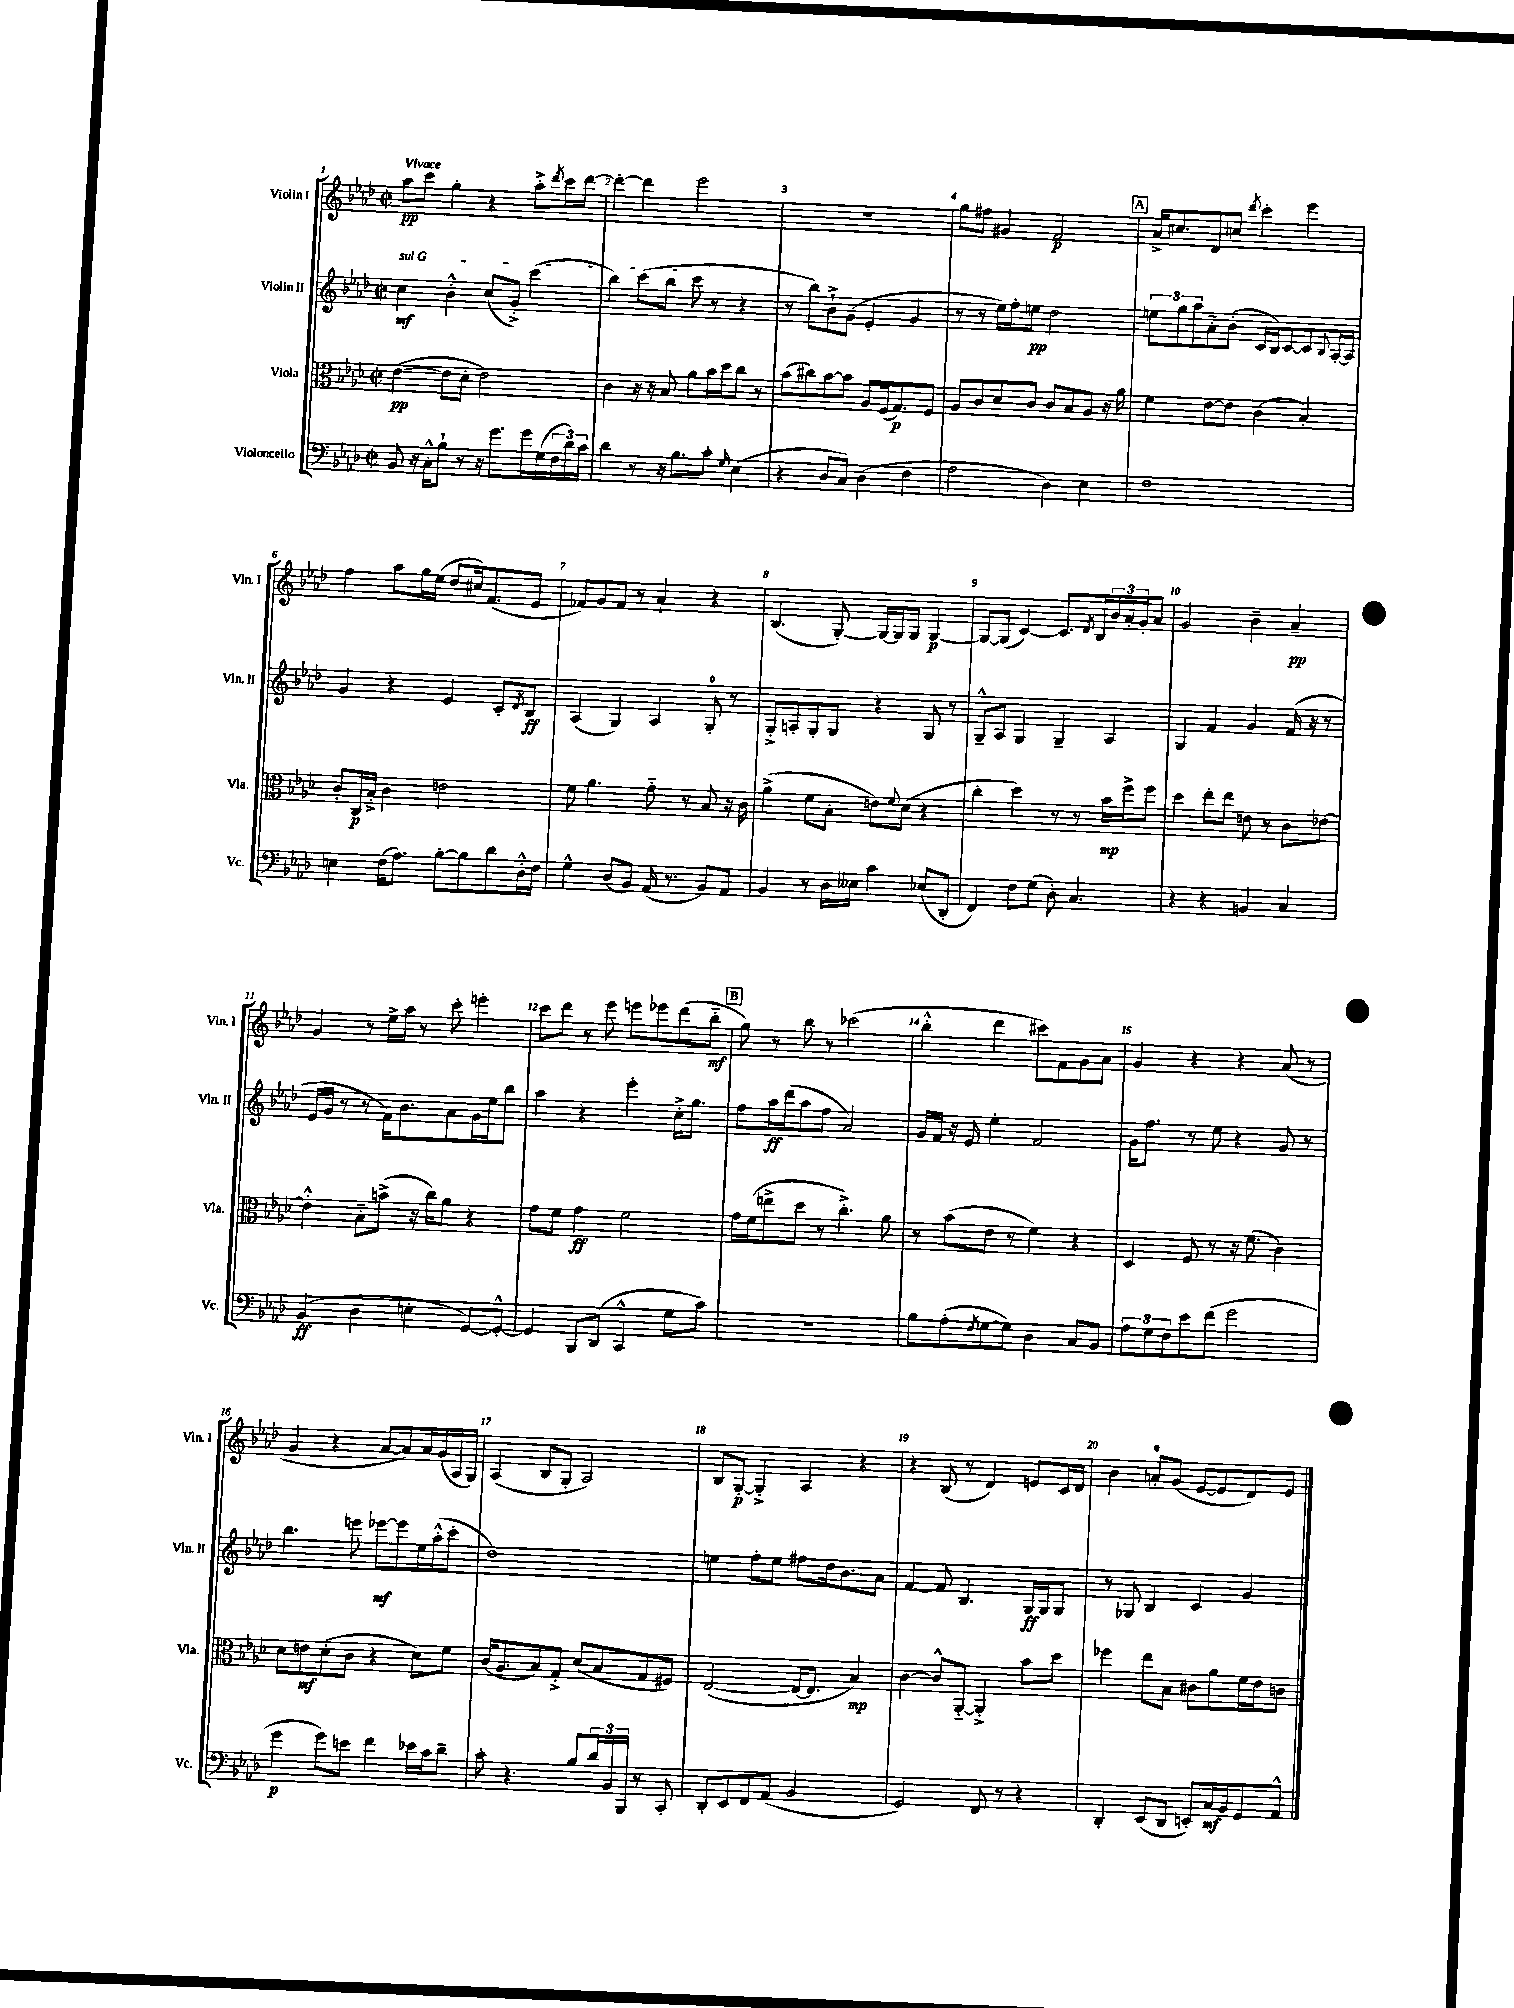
<<
\new StaffGroup <<
\new Staff = "s0" \with { instrumentName = "Violin I" shortInstrumentName = "Vln. I" } {
    \clef treble \key aes \major \defaultTimeSignature \time 2/2 \tempo "Vivace"
    aes''8\pp c'''8 g''4-. r4 aes''8-.-> \acciaccatura { des'''8 } c'''16 des'''16~ |
    des'''4~-. des'''4 ees'''2 |
    R1 |
    g''8 fis''8 gis'4 f'2\p |
    \mark \markup { \box "A" } aes'16-> cis''8. des'8 c''8 \acciaccatura { des'''8 } c'''4-. ees'''4 |
    f''4 aes''8 g''16 ees''16( des''8 cis''16) f'8.( ees'8 |
    fes'8) g'8 fes'8 r8 aes'4-! r4 |
    bes4.( g8~-.) g16~ g16 g8 g4~\p |
    g8~ g8( c'4~) c'8. \acciaccatura { des'8 } bes16 \tuplet 3/2 { bes'16 aes'16-. g'16-. } aes'8 |
    g'2 bes'4-- aes'4--\pp |
    g'4 r8 ees''16-> aes''16 r8 c'''8-. e'''4-. |
    c'''8 des'''8 r8 ees'''8 e'''8 ees'''8 des'''8( bes''8-_\mf |
    \mark \markup { \box "B" } g''8) r8 bes''8 r8 ces'''2( |
    bes''4-.-^ des'''4 cis'''8) f'8 g'8 aes'8 |
    g'4 r4 r4 aes'8( r8 |
    g'4 r4 aes'8~ aes'8) aes'16 g'16( aes16 g16) |
    aes4( bes8 g8-. aes2) |
    bes8 g8~-.\p g4-.-> aes4 r4 |
    r4 bes8( r8 des'4) e'8 c'16 des'16 |
    bes'4 a'8-0-. g'8( ees'8~ ees'8 des'8) ees'8 \bar "|." |
}
\new Staff = "s1" \with { instrumentName = "Violin II" shortInstrumentName = "Vln. II" } {
    \clef treble \key aes \major \defaultTimeSignature \time 2/2
    \once \override TextSpanner.bound-details.left.text = \markup { \italic "sul G" } c''4\mf\startTextSpan bes'4-.-^ c''8( g'8-.->) c'''4( |
    bes''4) c'''8( bes''8 c'''8\stopTextSpan r8 r4 |
    r8 bes''8) bes'8-!-> g'8( ees'4-. g'4 |
    r8 r8 ees''16) f''16-. e''8\pp des''2 |
    \mark \markup { \box "A" } \tuplet 3/2 { e''8 g''8 aes''8 } aes'8-_ bes'8-.( c'16 bes16) c'8~ c'8 \appoggiatura { bes8 } aes16~-. aes16 |
    g'4 r4 ees'4 c'8-. \acciaccatura { des'8 } bes8\ff |
    aes4( g4) aes4 g8-0-. r8 |
    g8-.-> a8-. g8-. g8 r4 g8 r8 |
    g8---^ aes8 g4 g4-- aes4 |
    g4 f'4 g'4 f'16( r16 r8 |
    ees'16 g'16 r8 r8 f'16) bes'8. aes'8 g'16 ees''16 bes''8 |
    aes''4 r4 ees'''4-. c''16-.-> g''8. |
    \mark \markup { \box "B" } f''8 aes''16\ff des'''16( aes''8 f''8 aes'2) |
    g'16 f'16 r16 ees'16 ees''4-. f'2 |
    g'16 f''8. r8 ees''8 r4 g'8 r8 |
    bes''4. e'''8 ees'''8~\mf ees'''8 ees''16 aes''16-.-^( c'''8-. |
    des''1) |
    e''4 f''8-. e''8 fis''8 des''16 bes'8. aes'8 |
    f'4~ f'8 bes4. g16\ff g16 g8 |
    r8 ges8 bes4 c'4 g'4 \bar "|." |
}
\new Staff = "s2" \with { instrumentName = "Viola" shortInstrumentName = "Vla." } {
    \clef alto \key aes \major \defaultTimeSignature \time 2/2
    ees'4~\pp( ees'8 des'8-. ees'2) |
    c'4 r16 r16 bes8 aes'8 bes'16 des''16 c''8 r8 |
    bes'8( cis''8) bes'8~ bes'8 aes8 f16( g8.\p) f8 |
    aes8 c'8 des'8 c'8 c'8 bes8 aes8 r16 aes'16 |
    \mark \markup { \box "A" } f'4 ees'8~ ees'8 c'4( bes4-.) |
    c'8-. c16\p bes16-.-> c'4 e'2 |
    f'8 aes'4. g'8-_ r8 bes8 r16 c'16 |
    aes'4->( f'8 bes8-. e'8) \appoggiatura { f'8 } des'8( r4 |
    c''4-. des''4) r8 r8 bes'16\mp f''16-> f''8 |
    des''4 ees''8-. ees''8 e'8 r8 c'8 ees'8~ |
    ees'4-.-^ bes8-_ b'8->( r16 c''16) aes'8 r4 |
    g'8 f'8 g'4\ff f'2 |
    \mark \markup { \box "B" } g'16 f'16( e''8-> des''8 r8 c''4.-.->) aes'8 |
    r8 bes'8( ees'8 r8 f'4) r4 |
    des4 f8 r8 r16 f'8.( c'4) |
    des'8 e'8\mf des'8-.( c'8 r4 des'8) f'8 |
    c'16( aes8. bes8) g8-.-> des'8( bes8 g8 fis8) |
    ees2~( ees16~ ees8. bes4\mp) |
    c'4~ c'8-^ aes,8~-_ aes,4-.-> bes'8 des''8 |
    fes''4 ees''8 bes8 cis'8 aes'8 f'16 ees'16 c'8 \bar "|." |
}
\new Staff = "s3" \with { instrumentName = "Violoncello" shortInstrumentName = "Vc." } {
    \clef bass \key aes \major \defaultTimeSignature \time 2/2
    bes,8 r16 c16-.-^ bes8-! r8 r16 g'8. g'16 g16( \tuplet 3/2 { f16 des'16) c'16 } |
    des'4 r8 r16 bes8. c'8-. \grace { g16 } ees4( |
    r4 des8 c8) des4( f4 |
    aes2 des4) ees4 |
    \mark \markup { \box "A" } f1 |
    e4 f16( aes8.) bes8~-. bes8 des'8 des16-.-^ f16 |
    g4-^ des8( bes,8) aes,16( r8. bes,8) aes,8 |
    bes,4 r8 des16 eeses16 c'4 ees8( des,8-. |
    f,4) f8 g8( des8-.) c4. |
    r4 r4 b,4 c4 |
    bes,4\ff( des4 e4-. g,8~) g,8~-.-^ |
    g,4 bes,,8 des,8( c,4-^ g8 c'8) |
    \mark \markup { \box "B" } R1 |
    bes8 aes8-.( \acciaccatura { f8 } g8~ g8) des4 c8 bes,8 |
    \tuplet 3/2 { aes8 g8 f8 } ees'8 f'8( g'2 |
    g'4\p g'8) e'8 f'4 ees'16 c'16 des'8-- |
    c'8-. r4. bes8 \tuplet 3/2 { des'16 bes,16 bes,,16 } r8 c,8-. |
    des,8-. ees,8 f,8 aes,8( bes,2 |
    g,2) f,8 r8 r4 |
    des,4-. ees,8( des,8 e,8-.) c16\mf bes,16 g,8 aes,8-^ \bar "|." |
}
>>
>>
\layout { \context { \Score \override BarNumber.break-visibility = ##(#f #t #t) barNumberVisibility = #all-bar-numbers-visible } }
